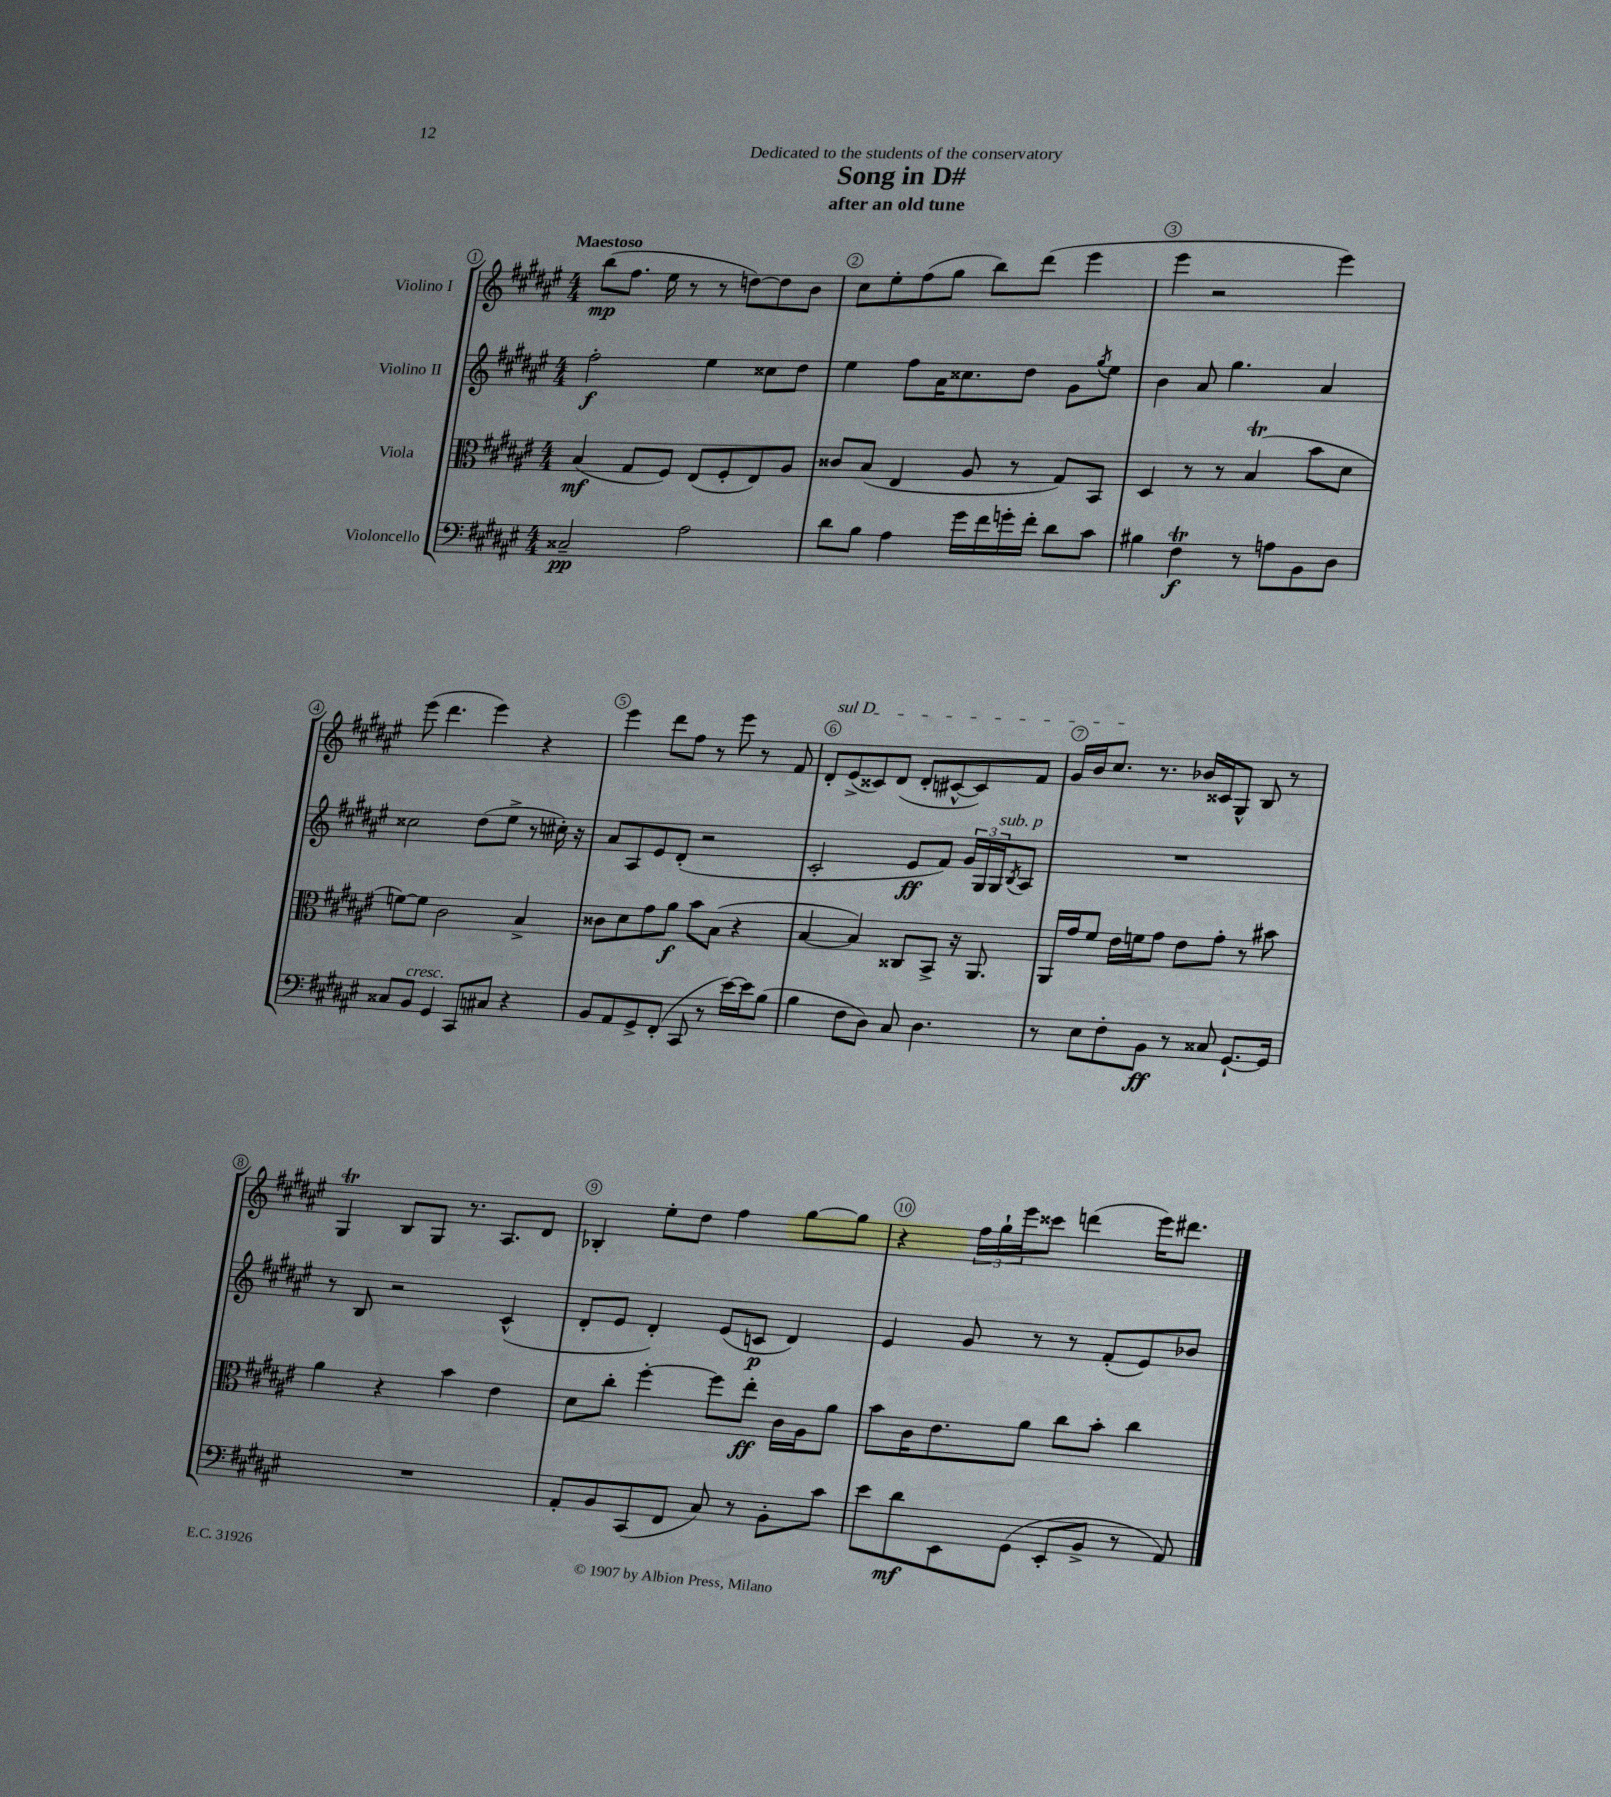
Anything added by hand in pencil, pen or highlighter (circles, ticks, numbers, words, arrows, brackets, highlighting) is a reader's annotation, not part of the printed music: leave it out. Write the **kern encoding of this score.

**kern	**dynam	**kern	**dynam	**kern	**dynam	**kern	**dynam
*part4	*part4	*part3	*part3	*part2	*part2	*part1	*part1
*staff4	*staff4	*staff3	*staff3	*staff2	*staff2	*staff1	*staff1
*I"Violoncello	*	*I"Viola	*	*I"Violino II	*	*I"Violino I	*
*clefF4	*	*clefC3	*	*clefG2	*	*clefG2	*
*k[f#c#g#d#a#e#]	*	*k[f#c#g#d#a#e#]	*	*k[f#c#g#d#a#e#]	*	*k[f#c#g#d#a#e#]	*
*M4/4	*	*M4/4	*	*M4/4	*	*M4/4	*
=1	=1	=1	=1	=1	=1	=1	=1
!	!	!	!	!	!	!LO:TX:a:B:t=Maestoso	!
2C##X~/	pp	(4B/	mf	2ff#'\	f	(8bb\L	mp
.	.	.	.	.	.	8.ff#\J	.
.	.	8G#/L	.	.	.	.	.
.	.	.	.	.	.	16ee#\	.
.	.	8F#/J)	.	.	.	8r	.
2A#\	.	(8E#/L	.	4ee#\	.	8r	.
.	.	8F#'/	.	.	.	[8ddn\L)	.
.	.	8E#/)	.	8cc##X\L	.	8dd\]	.
.	.	8A#/J	.	8dd#\J	.	8b\J	.
=2	=2	=2	=2	=2	=2	=2	=2
8d#\L	.	8c##X/L	.	4ee#\	.	8cc#\L	.
8B\J	.	(8B/J	.	.	.	8ee#'\	.
4A#\	.	4E#/	.	8ff#\L	.	(8ff#\	.
.	.	.	.	16a#\K	.	8gg#\J	.
.	.	.	.	8.cc##X\	.	.	.
16g#\LL	.	8A#/	.	.	.	8bb\L)	.
16f#\	.	.	.	.	.	.	.
16gn'\	.	8r	.	8dd#\J	.	(8ddd#\J	.
16f#'\JJ	.	.	.	.	.	.	.
8d#\L	.	8G#/L)	.	8g#\L	.	4eee#\	.
.	.	.	.	8qgg#/	.	.	.
8c#\J	.	8BB/J	.	8ee#\J	.	.	.
=3	=3	=3	=3	=3	=3	=3	=3
4B#X\	.	4D#/	.	4b\	.	4eee#\	.
4F#T\	f	8r	.	8a#/	.	2r	.
.	.	8r	.	4.gg#\	.	.	.
8r	.	(4BT/	.	.	.	.	.
8An\L	.	.	.	.	.	.	.
8BB\	.	8b\L	.	4a#/	.	4eee#\)	.
8D#\J	.	8d#\J	.	.	.	.	.
!!LO:LB:g=z
=4	=4	=4	=4	=4	=4	=4	=4
8C##X/L	.	[8fn\L)	.	2cc##X\	.	(8eee#\	.
!LO:TX:a:i:t=cresc.	!	!	!	!	!	!	!
8BB/J	.	8f\J]	.	.	.	4.ddd#\	.
4GG#/	.	2c#\	.	.	.	.	.
8CC#/L	.	.	.	(8dd#\L	.	4eee#\)	.
8C#X/J	.	.	.	8ee#^\J	.	.	.
4r	.	4B^/	.	8r	.	4r	.
.	.	.	.	16cc#X'\)	.	.	.
.	.	.	.	16r	.	.	.
=5	=5	=5	=5	=5	=5	=5	=5
8BB/L	.	8c##X\L	.	8a#/L	.	4eee#\	.
8AA#/	.	8d#\	.	8A#/	.	.	.
8GG#^/	.	8g#\	.	8e#/	.	8ddd#\L	.
(8FF#'/J	.	8a#\J	f	(8d#'/J	.	8ff#\J	.
8CC#/	.	8b\L	.	2r	.	8r	.
8r	.	(8B\J	.	.	.	8eee#\	.
[16e#\LL)	.	4r	.	.	.	8r	.
16e#\J]	.	.	.	.	.	.	.
(8B\J	.	.	.	.	.	8f#/	.
=6	=6	=6	=6	=6	=6	=6	=6
!	!	!	!	!	!	!LO:TX:a:i:t=sul D	!
4B\	.	[4B/	.	2c#'/	.	8d#'/L	.
.	.	.	.	.	.	(8e#^/	.
8F#\L	.	4B/])	.	.	.	8c##X/)	.
8D#\J)	.	.	.	.	.	(8d#/J	.
8C#/	.	8C##X/L	.	8e#/L	ff	8d#'/L	.
4.D#\	.	8BB^/J	.	8f#/J)	.	[8c#X^^/	.
.	.	16r	.	24g#/LL	.	8c#/])	.
.	.	.	.	24G#/	.	.	.
.	.	8.AA#/	.	.	.	.	.
!	!	!	!	!LO:TX:a:i:t=sub. p	!	!	!
.	.	.	.	24G#/J	.	.	.
.	.	.	.	8qB/	.	.	.
.	.	.	.	8A#/J	.	8f#/J	.
=7	=7	=7	=7	=7	=7	=7	=7
8r	.	16AA#/LL	.	1r	.	16g#/LL	.
.	.	16g#/J	.	.	.	16b/J	.
8E#\L	.	8f#/J	.	.	.	8.cc#/J	.
8F#'\	.	16e#\LL	.	.	.	.	.
.	.	16fn\J	.	.	.	8.r	.
8BB\J	ff	8g#\J	.	.	.	.	.
8r	.	8e#\L	.	.	.	16b-X/LL	.
.	.	.	.	.	.	16c##X/J	.
8C##X/	.	8g#'\J	.	.	.	8G#^^/J	.
[8.GG#`/L	.	8r	.	.	.	8B/	.
.	.	8b#X\	.	.	.	8r	.
16GG#/Jk]	.	.	.	.	.	.	.
!!LO:LB:g=z
=8	=8	=8	=8	=8	=8	=8	=8
1r	.	4a#\	.	8r	.	4G#T/	.
.	.	.	.	8B/	.	.	.
.	.	4r	.	2r	.	8B/L	.
.	.	.	.	.	.	8G#/J	.
.	.	4b\	.	.	.	8.r	.
.	.	.	.	.	.	8.A#/L	.
.	.	4e#\	.	(4c#^^/	.	.	.
.	.	.	.	.	.	8d#/J	.
=9	=9	=9	=9	=9	=9	=9	=9
8AA#'/L	.	8d#\L	.	8d#'/L	.	4B-X'/	.
8BB/	.	8cc#'\J	.	8e#/J	.	.	.
(8CC#/	.	[4ff#'\	.	4d#'/)	.	8ee#'\L	.
8FF#/J	.	.	.	.	.	8dd#\J	.
8C#/)	.	8ff#\L]	.	(8e#/L	.	4ff#\	.
8r	.	8ee#'\J	ff	8cn/J	p	.	.
8BB'\L	.	16c#\LL	.	4d#/)	.	[8gg#\L	.
.	.	16A#\J	.	.	.	.	.
8c#\J	.	8a#\J	.	.	.	8gg#\J]	.
=10	=10	=10	=10	=10	=10	=10	=10
8e#\L	.	8b\L	.	4e#/	.	4r	.
8d#\	mf	16c#\K	.	.	.	.	.
.	.	8.e#\	.	.	.	.	.
8EE#\	.	.	.	8g#/	.	24ff#\LL	.
.	.	.	.	.	.	24gg#`\	.
.	.	.	.	.	.	24eee#\J	.
(8GG#\J	.	8a#\J	.	8r	.	8ccc##X\J	.
8EE#'/L	.	8cc#\L	.	8r	.	(4dddn\	.
8BB^/J	.	8b'\J	.	(8f#'/L	.	.	.
8r	.	4cc#\	.	8e#/)	.	16eee#\KL)	.
.	.	.	.	.	.	8.ddd#X\J	.
8AA#/)	.	.	.	8b-X/J	.	.	.
==	==	==	==	==	==	==	==
*-	*-	*-	*-	*-	*-	*-	*-
